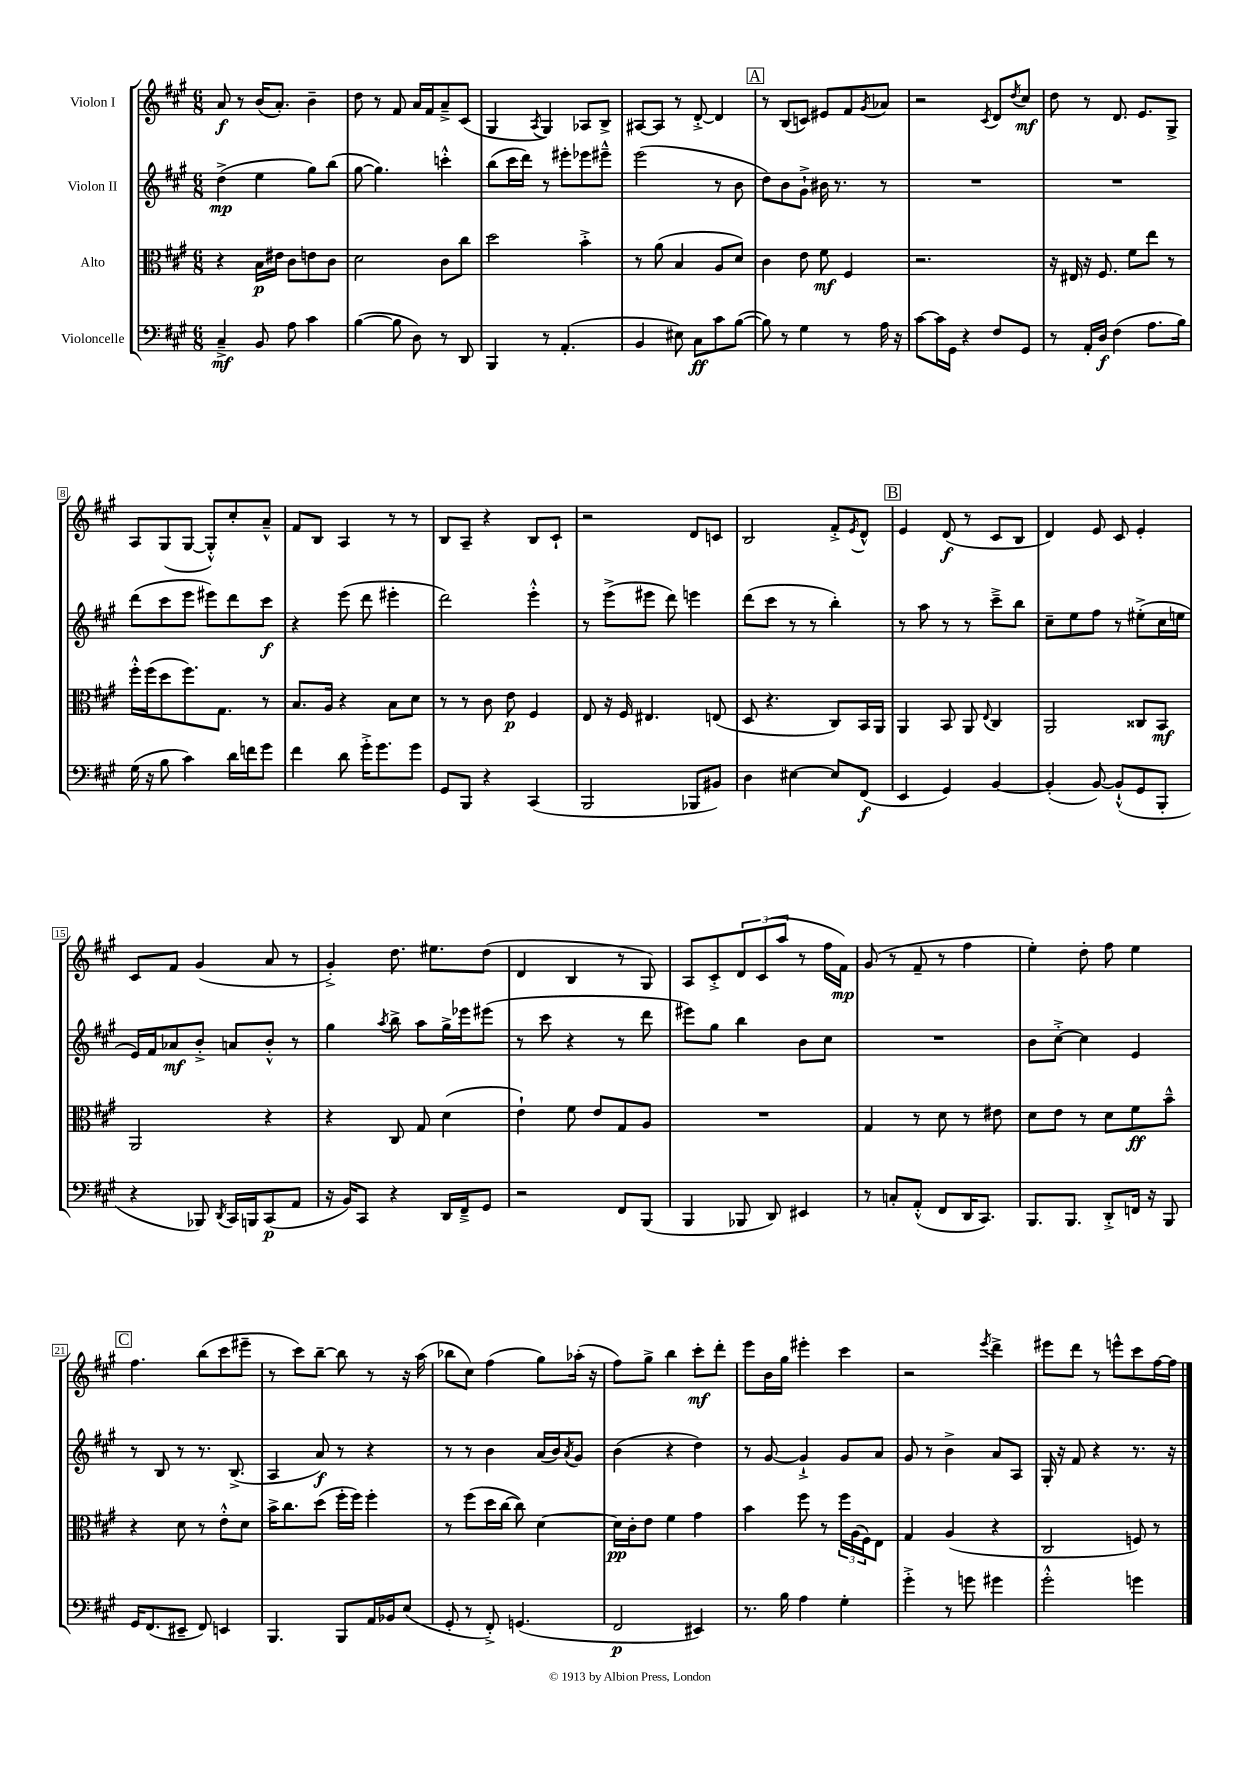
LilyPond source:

<<
\new StaffGroup <<
\new Staff = "s0" \with { instrumentName = "Violon I" } {
    \clef treble \key a \major \numericTimeSignature \time 6/8
    a'8\f r8 b'16( a'8.-.) b'4-- |
    d''8 r8 fis'8 a'16 fis'16 a'8---> cis'8( |
    gis4 \acciaccatura { a8 } gis4) aes8 b8-> |
    ais8~ ais8 r8 d'8~-.-> d'4 |
    \mark \markup { \box "A" } r8 b8( c'8) eis'8 fis'8 \acciaccatura { gis'8 } aes'8 |
    r2 \acciaccatura { cis'8 } d'8 \acciaccatura { d''8 } cis''8\mf |
    d''8 r8 d'8. e'8. gis8-> |
    a8 gis8( gis8~ gis8-.-^) cis''8-. a'8---^ |
    fis'8 b8 a4 r8 r8 |
    b8 a8-- r4 b8 cis'8-! |
    r2 d'8 c'8 |
    b2 fis'8-.-> \acciaccatura { e'8 } d'8-^ |
    \mark \markup { \box "B" } e'4 d'8\f( r8 cis'8 b8 |
    d'4) e'8 cis'8 e'4-. |
    cis'8 fis'8 gis'4( a'8 r8 |
    gis'4-.->) d''8. eis''8. d''8( |
    d'4 b4 r8 gis8) |
    a8 cis'8-.-> \tuplet 3/2 { d'8 cis'8( a''8 } r8 fis''16 fis'16\mp) |
    gis'8( r8 fis'8-- r8 fis''4 |
    e''4-.) d''8-. fis''8 e''4 |
    \mark \markup { \box "C" } fis''4. b''8( cis'''8 eis'''8-- |
    r8 cis'''8) b''8~-- b''8 r8 r16 a''16( |
    bes''8 cis''8) fis''4( gis''8) aes''16-.( r16 |
    fis''8) gis''8-> b''4 cis'''8-.\mf d'''8-. |
    e'''8 b'16 gis''16 eis'''4-. cis'''4 |
    r2 \acciaccatura { e'''8 } d'''4-> |
    eis'''8 d'''8 r8 e'''8-^ cis'''8 fis''16~ fis''16 \bar "|." |
}
\new Staff = "s1" \with { instrumentName = "Violon II" } {
    \clef treble \key a \major \numericTimeSignature \time 6/8
    d''4->\mp( e''4 gis''8) b''8( |
    gis''8~ gis''4.) c'''4-.-^ |
    b''8( cis'''16 d'''16) r8 eis'''8-. ees'''8 eis'''8---^ |
    e'''2( r8 b'8 |
    \mark \markup { \box "A" } d''8) b'8 gis'8-!-> bis'16 r8. r8 |
    R2. |
    R2. |
    d'''8( cis'''8 e'''8 eis'''8) d'''8 cis'''8\f |
    r4 e'''8( d'''8 eis'''4-. |
    d'''2) e'''4-.-^ |
    r8 e'''8->( eis'''8 d'''8) e'''4 |
    d'''8( cis'''8 r8 r8 b''4-.) |
    \mark \markup { \box "B" } r8 a''8 r8 r8 cis'''8---> b''8 |
    cis''8-- e''8 fis''8 r8 eis''8-.->( cis''16 e''16 |
    e'16) fis'16 aes'8\mf b'8-.-> a'8 b'8-.-^ r8 |
    gis''4 \acciaccatura { a''8 } b''8-> a''8 gis''16-> ees'''16 eis'''8( |
    r8 cis'''8 r4 r8 d'''8 |
    eis'''8) gis''8 b''4 b'8 cis''8 |
    R2. |
    b'8 cis''8~-.-> cis''4 e'4 |
    \mark \markup { \box "C" } r8 b8 r8 r8. b8.->( |
    a4 a'8\f) r8 r4 |
    r8 r8 b'4 a'16( b'16) \acciaccatura { a'8 } gis'8 |
    b'4( r4 d''4) |
    r8 gis'8~ gis'4-!-> gis'8 a'8 |
    gis'8 r8 b'4-> a'8 a8 |
    gis16-. r16 fis'8 r4 r8. r16 \bar "|." |
}
\new Staff = "s2" \with { instrumentName = "Alto" } {
    \clef alto \key a \major \numericTimeSignature \time 6/8
    r4 b16\p eis'16 cis'8 e'8 cis'8 |
    d'2 cis'8 cis''8 |
    d''2 b'4-.-> |
    r8 a'8( b4 a8 d'8) |
    \mark \markup { \box "A" } cis'4 e'8 fis'8\mf fis4 |
    r2. |
    r16 eis16 r16 fis8. fis'8 e''8 r8 |
    fis''16-.-^ fis''16( d''8 fis''8.) gis8. r8 |
    b8. a16 r4 b8 d'8 |
    r8 r8 cis'8 e'8\p fis4 |
    e8 r16 fis16 eis4. e8( |
    d8 r4. cis8) b,16 a,16 |
    \mark \markup { \box "B" } a,4 b,8 a,8 \appoggiatura { e8 } cis4 |
    a,2 cisis8 b,8\mf |
    a,2 r4 |
    r4 cis8 gis8 d'4( |
    e'4-!) fis'8 e'8 gis8 a8 |
    R2. |
    gis4 r8 d'8 r8 eis'8 |
    d'8 e'8 r8 d'8 fis'8\ff b'8---^ |
    \mark \markup { \box "C" } r4 d'8 r8 e'8-.-^ d'8 |
    b'16-> cis''8. d''8( fis''16-. fis''16) fis''4-. |
    r8 fis''8( d''16 cis''16~ cis''8) d'4~ |
    d'16\pp cis'16-. e'8 fis'4 gis'4 |
    b'4 fis''8 r8 \tuplet 3/2 { fis''16 a16( fis16) } e8 |
    gis4 a4( r4 |
    cis2 f8) r8 \bar "|." |
}
\new Staff = "s3" \with { instrumentName = "Violoncelle" } {
    \clef bass \key a \major \numericTimeSignature \time 6/8
    cis4--->\mf b,8 a8 cis'4 |
    b4~( b8 d8) r8 d,8 |
    b,,4 r8 a,4.-.( |
    b,4 eis8) cis8\ff cis'8 b8~( |
    \mark \markup { \box "A" } b8) r8 gis4 r8 a16 r16 |
    cis'8~ cis'16 gis,16 r4 fis8 gis,8 |
    r8 a,16-. d16\f fis4( a8. b16) |
    gis16( r16 b8 cis'4) d'16 f'16 gis'8 |
    fis'4 d'8 gis'16-.-> gis'8. gis'8 |
    gis,8 b,,8 r4 cis,4( |
    b,,2 bes,,8 bis,8) |
    d4 eis4~ eis8 fis,8\f( |
    \mark \markup { \box "B" } e,4 gis,4) b,4~ |
    b,4-.( b,8~) b,8-!-^( gis,8 b,,8-. |
    r4 bes,,8) \acciaccatura { d,8 } cis,16 b,,16 cis,8\p( a,8 |
    r16 b,16) cis,8 r4 d,16 fis,16---> gis,8 |
    r2 fis,8 b,,8( |
    b,,4 bes,,8 d,8) eis,4 |
    r8 c8-. a,8-.-^( fis,8 d,16 cis,8.) |
    b,,8. b,,8. d,8-.-> f,16 r16 b,,8 |
    \mark \markup { \box "C" } gis,16 fis,8.( eis,8-- fis,8) e,4 |
    b,,4. b,,8 a,16 bes,16 e8( |
    gis,8-. r8 fis,8-.->) g,4.( |
    fis,2\p eis,4) |
    r8. b16 a4 gis4-. |
    gis'4-.-> r8 g'8 gis'4 |
    gis'2-.-^ g'4 \bar "|." |
}
>>
>>
\layout { \context { \Score \override BarNumber.stencil = #(make-stencil-boxer 0.1 0.3 ly:text-interface::print) } }
